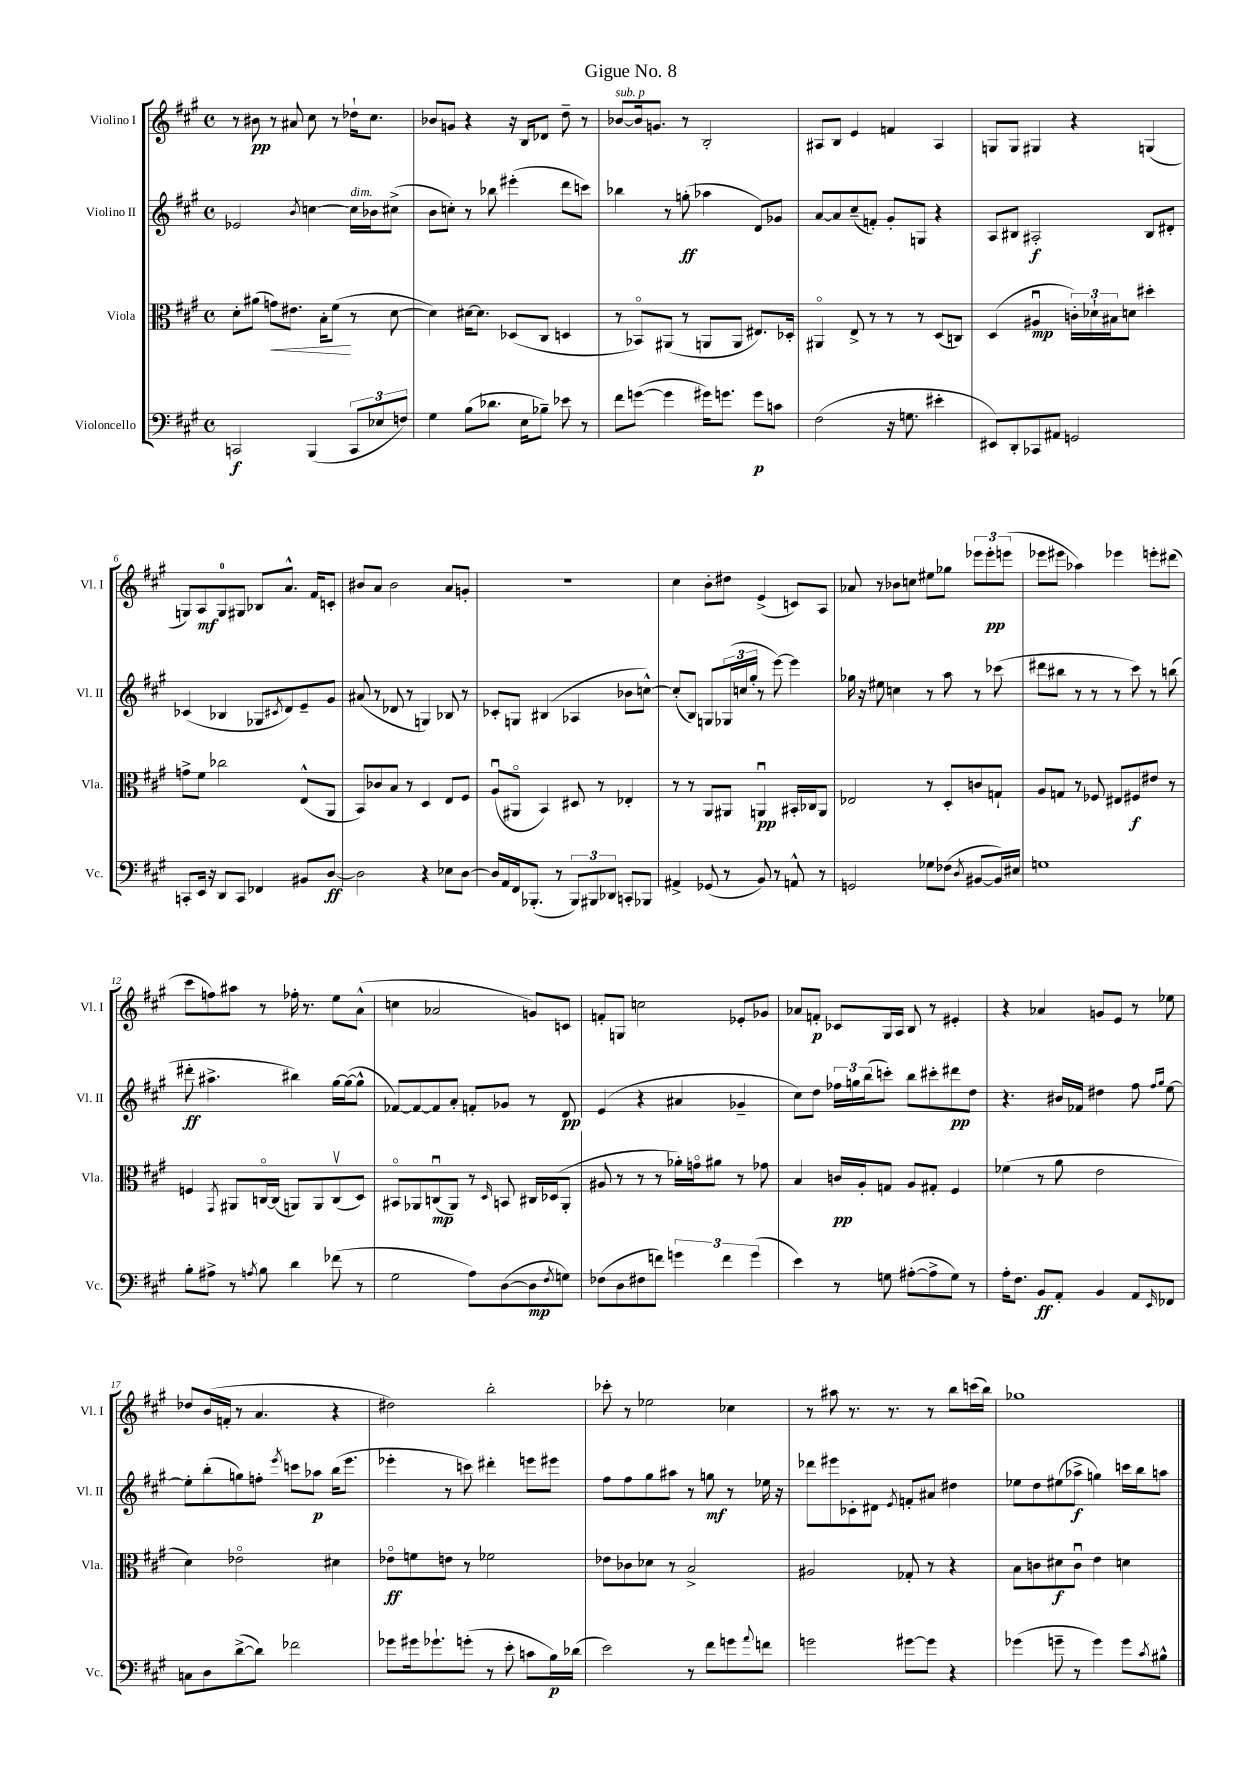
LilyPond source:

\header { title = "Gigue No. 8" }
<<
\new StaffGroup <<
\new Staff = "s0" \with { instrumentName = "Violino I" shortInstrumentName = "Vl. I" } {
    \clef treble \key a \major \defaultTimeSignature \time 4/4
    r8 bis'8\pp r8 ais'8 cis''8 r8 des''16-! cis''8. |
    bes'8 g'8 r4 r16 b16 des'8 d''8-- r8 |
    bes'8~^\markup { \italic "sub. p" } bes'16 g'8. r8 b2-. |
    ais8 b8 e'4 f'4 ais4 |
    g8 g8 gis4 r4 g4( |
    g8) a8\mf g8-0 gis8 bes8 a'8.-^ fis'16 c'8-. |
    bis'8 a'8 bis'2 a'8 g'8-. |
    R1 |
    cis''4 b'8-. dis''8 e'4->( c'8) a8 |
    aes'8 r8 bes'8 c''8 eis''8 ges''8 \tuplet 3/2 { ees'''8 ees'''8-.\pp e'''8( } |
    ees'''8 eis'''8 aes''4) ees'''4 e'''8-. dis'''8( |
    cis'''8 f''8) ais''8 r8 fes''16-. r8. e''8 a'8-^( |
    c''4 aes'2 g'8) c'8 |
    f'8-. g8 c''2 ees'8-. ges'8 |
    aes'8 f'8-.\p ces'8 gis16 a16 b8 r8 eis'4-. |
    r4 aes'4 g'8 e'8 r8 ees''8 |
    des''8 b'16( f'16-. r8 a'4. r4 |
    dis''2) b''2-. |
    ces'''8-. r8 ees''2 ces''4 |
    r8 ais''8 r8. r8. r8 b''8 c'''16( b''16) |
    ges''1 \bar "|." |
}
\new Staff = "s1" \with { instrumentName = "Violino II" shortInstrumentName = "Vl. II" } {
    \clef treble \key a \major \defaultTimeSignature \time 4/4
    ees'2 \acciaccatura { b'8 } c''4~ c''16^\markup { \italic "dim." } bes'16 cis''8->( |
    b'8 c''8-.) r8 bes''8 eis'''4-.( d'''8 c'''8) |
    bes''4 r8 g''8-.\ff( aes''4 d'8) ges'8 |
    a'8~ a'8 cis''8--( f'8-.) gis'8-. g8 r4 |
    a8 bis8 ais2-.\f bis8 dis'8-. |
    ces'4( bes4 ges8 \acciaccatura { cis'8 } d'8) e'8-- gis'8 |
    ais'8( r8 des'8 r8 g4) bes8 r8 |
    ces'8-. g8 bis4( aes4 bes'8 c''8~-^) |
    c''8-.( b8) g8 \tuplet 3/2 { ges16( c''16 gis''16-. } r8 e'''8~) e'''4 |
    ges''16 r16 eis''8 c''4 r8 a''8 r8 ces'''8( |
    dis'''8 bis''8 r8 r8 r8 cis'''8) r8 b''8( |
    dis'''8-.\ff ais''4.-> bis''4) gis''16~ gis''16~( gis''8-^ |
    fes'8~) fes'8~ fes'8 a'8-. f'8-. ges'8 r8 d'8\pp |
    e'4( r4 ais'4 ges'4-- |
    cis''8) d''8 \tuplet 3/2 { fes''16 g''16 b''16( } c'''8-.) b''8 cis'''8-. dis'''8\pp d''8 |
    r4. bis'16 fes'16 dis''4 fis''8 \grace { fis''16 gis''16 } e''8~ |
    e''8-. b''8-.( g''8) f''8-. \acciaccatura { e'''8 } c'''8 aes''8\p b''16( e'''8. |
    ees'''4-. r8 c'''8) dis'''4-. e'''8 eis'''8 |
    fis''8 fis''8 gis''8 ais''8 r8 g''8\mf r8 ees''16 r16 |
    des'''8 eis'''8 ces'8-. dis'8 \acciaccatura { e'8 } f'8-. ais'8 dis''4 |
    ees''8 d''8 eis''8( aes''8->\f g''4) c'''16 b''16 a''8 \bar "|." |
}
\new Staff = "s2" \with { instrumentName = "Viola" shortInstrumentName = "Vla." } {
    \clef alto \key a \major \defaultTimeSignature \time 4/4
    d'8-. ais'8( g'8\<) eis'8. b16-. fis'8\!( r8 d'8~ |
    d'4) dis'16~ dis'8. des8( cis8 d4 |
    r8 bes,8\flageolet) ais,8( r8 a,8 a,8 eis8.) des16-. |
    ais,4\flageolet e8-> r8 r8 r8 d8( c8) |
    d4( ais4\downbow\mp \tuplet 3/2 { c'16-.) des'16-! bis16 } d'8 dis''4-. |
    g'8-> fis'8 ces''2 e8-^( a,8 |
    b,8) ces'8 b8 r8 d4 e8 fis8 |
    a8\downbow( ais,8\flageolet b,4) dis8 r8 ees4-. |
    r8 r8 a,8 ais,8 a,4\downbow\pp bis,16-. ces16 a,8 |
    ees2 r8 d8-. c'8 g8-! |
    a8 g8 r8 fes8 eis8 fis8\f eis'8 r8 |
    f4 \acciaccatura { gis,8 } ais,8 c16~\flageolet c16( a,8) a,8 c8\upbow( d8) |
    bis,8\flageolet aes,8 c8\downbow\mp( aes,8) r8 \grace { d16 } b,8 cis16 des16( aes,8-. |
    ais8 r8 r8 r8 aes'16-.) g'16\flageolet ais'8 r8 ges'8 |
    b4 c'16\pp a16-. g8 a8 gis8-. fis4 |
    fes'4( r8 a'8 e'2 |
    d'4) ees'2\flageolet dis'4 |
    ees'8\flageolet\ff f'8 e'8 r8 fes'2 |
    ees'8 ces'8 des'8 r8 b2-> |
    ais2 ges8-. r8 r4 |
    b8 c'8 dis'8\f c'8\downbow e'4 d'4 \bar "|." |
}
\new Staff = "s3" \with { instrumentName = "Violoncello" shortInstrumentName = "Vc." } {
    \clef bass \key a \major \defaultTimeSignature \time 4/4
    c,2\f b,,4( \tuplet 3/2 { c,8 ees8 f8) } |
    gis4 b8( des'8. e16 bes8--) ees'8 r8 |
    fis'8 g'8~( g'4 gis'16) g'8. g'8\p c'8 |
    fis2( r16 g8. eis'4-. |
    eis,8) d,8-. ces,8 ais,8 g,2 |
    c,8-. e,16 r16 d,8 c,8 fes,4 bis,8 d8~\ff |
    d2 r4 ees8 d8~ |
    d16 a,16 fis,16 bes,,8.-.( r8 \tuplet 3/2 { bes,,8) bis,,8 des,8 } c,8-. bes,,8 |
    ais,4-> ges,8( r8 b,8) r8 a,8-^ r8 |
    g,2 ges8 fes8( \acciaccatura { d8 } bis,8~ bis,16) eis16 |
    g1 |
    b8-. ais8-> r8 \acciaccatura { a8 } b8 d'4 fes'8( r8 |
    gis2 a8) d8~( d8\mp \acciaccatura { fis8 } g8) |
    fes8( d8 fis8 f'8) \tuplet 3/2 { g'4 f'4 g'4( } |
    e'4) r8 g8 ais8~-.( ais8-> g8) r8 |
    a16-. fis8. b,8\ff a,8-. b,4 a,8 \grace { e,16 } fes,8 |
    c8 d8 d'8~->( d'8) fes'2 |
    ges'8 gis'16 ges'8.-! g'8-.( r8 e'8-. c'8 b16\p) des'16( |
    e'2) r8 fis'8 g'8 \appoggiatura { a'8 } f'8 |
    g'2 gis'8~ gis'8 r4 |
    ges'4( g'8-- r8 g'4) g'8 \acciaccatura { cis'8 } bis8-^ \bar "|." |
}
>>
>>
